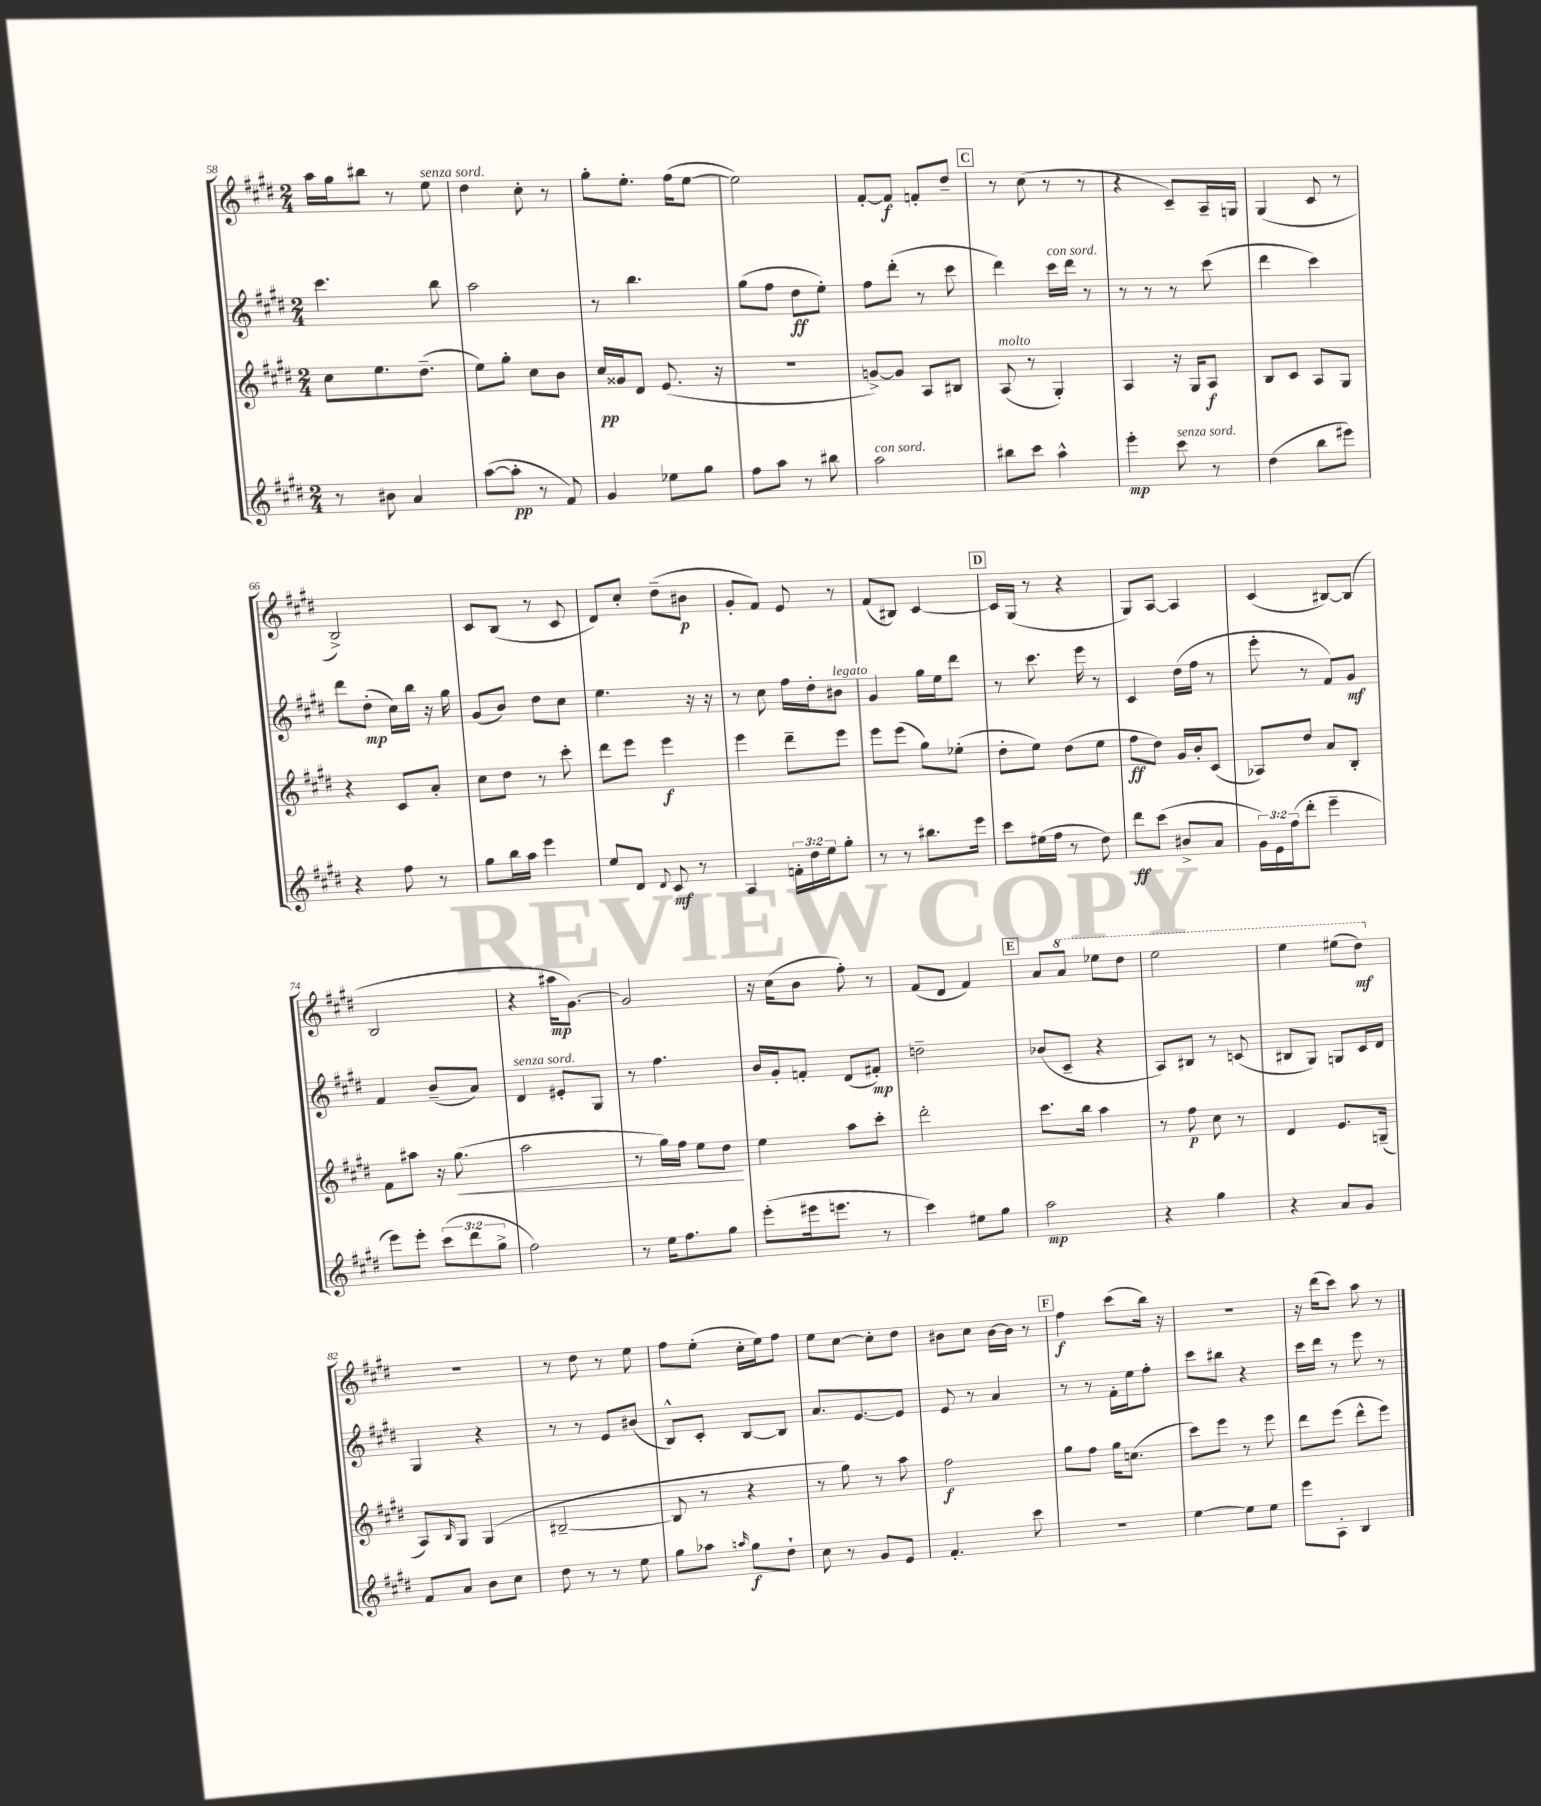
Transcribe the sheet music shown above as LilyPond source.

<<
\new StaffGroup <<
\new Staff = "s0" {
    \clef treble \key e \major \numericTimeSignature \time 2/4
    a''16 gis''16 bis''8 r8 e''8^\markup { \italic "senza sord." } |
    dis''4 cis''8-. r8 |
    gis''8-. e''8.-. fis''16( e''8~ |
    e''2) |
    fis'8~-. fis'8\f f'8-. dis''8-- |
    \mark \markup { \box "C" } r8 cis''8( r8 r8 |
    r4 cis'8--) a16-- g16 |
    gis4( cis'8 r8 |
    b2->) |
    cis'8 b8( r8 cis'8 |
    dis'8) cis''8-. dis''8--( bis'8\p |
    gis'8-. fis'8) e'8 r8 |
    fis'8( bis8) cis'4~ |
    \mark \markup { \box "D" } cis'16 gis16( r8 r4 |
    gis8) a8~ a4 |
    cis'4( bis8~) bis8( |
    b2 |
    r4 ais''16\mp gis'8.~) |
    gis'2 |
    r16 cis''16( b'8 fis''8-.) r8 |
    fis'8( dis'8 fis'4) |
    \mark \markup { \box "E" } a'8 \ottava #1 a''8 ees'''8 dis'''8 |
    e'''2 |
    e'''4 eis'''8( dis'''8\mf) \ottava #0 |
    r2 |
    r8 dis''8 r8 e''8 |
    fis''8 e''8-.( cis''16-. e''16) fis''8 |
    e''8 cis''8~ cis''8-. dis''8 |
    bis'8 cis''8 bis'16~ bis'16 r8 |
    \mark \markup { \box "F" } fis''4\f cis'''8( b''16) r16 |
    R2 |
    r16 dis'''16( cis'''8) a''8 r8 \bar "|." |
}
\new Staff = "s1" {
    \clef treble \key e \major \numericTimeSignature \time 2/4
    cis'''4. b''8 |
    a''2 |
    r8 b''4. |
    gis''8( fis''8 dis''8\ff e''8-.) |
    fis''8 dis'''8-.( r8 cis'''8 |
    \mark \markup { \box "C" } dis'''4) cis'''16^\markup { \italic "con sord." } dis'''16 r8 |
    r8 r8 r8 cis'''8( |
    dis'''4 cis'''4) |
    dis'''8 dis''8-.\mp( cis''16) b''16 r16 gis''16 |
    gis'8( b'8) dis''8 cis''8 |
    e''4. r16 r16 |
    r8 cis''8 fis''16 dis''16-. bis'8^\markup { \italic "legato" } |
    gis'4 gis''16 e''16 dis'''8 |
    \mark \markup { \box "D" } r8 cis'''8. e'''16 r8 |
    cis'4 dis''16( fis''16 r8 |
    e'''8-. r8 fis'8) gis'8\mf |
    fis'4 b'8--( a'8) |
    dis'4^\markup { \italic "senza sord." } eis'8-. gis8 |
    r8 fis''4. |
    b'16 gis'16-. f'8-. dis'8( fis'8-.\mp) |
    d''2-- |
    \mark \markup { \box "E" } bes'8( cis'8-- r4 |
    a8) bis8 r8 c'8( |
    bis8 gis8) g8 cis'16 dis'16 |
    gis4 r4 |
    r8 r8 e'8 bis'8( |
    b8-^) cis'8-. b8~ b8 |
    a'8. e'8.~ e'8 |
    e'8 r8 a'4 |
    \mark \markup { \box "F" } r8 r8 fis'16-. e''16 fis''8-. |
    cis'''8 bis''8 r4 |
    cis'''16 dis'''16 r8 e'''8 r8 \bar "|." |
}
\new Staff = "s2" {
    \clef treble \key e \major \numericTimeSignature \time 2/4
    cis''8 e''8. dis''8.--( |
    e''8) gis''8-. cis''8 b'8 |
    cis''16\pp gisis'16 dis'8 e'8.( r16 |
    R2 |
    g'8~->) g'8 a8 bis8 |
    \mark \markup { \box "C" } a8^\markup { \italic "molto" }( r8 gis4-.) |
    a4 r16 gis16 a8\f |
    b8 cis'8 a8 gis8 |
    r4 cis'8 a'8-. |
    cis''8 dis''8 r8 cis'''8-. |
    dis'''8 e'''8 e'''4\f |
    e'''4 dis'''8-- e'''8 |
    e'''8 e'''8( gis''8) ees''8-.( |
    \mark \markup { \box "D" } dis''8-. e''8) dis''8( e''8 |
    fis''8\ff dis''8) gis'16 b'16-. cis'8( |
    aes8) dis''8 a'8 b8-. |
    fis'8 ais''8 r16 gis''8.\<( |
    a''2 |
    r8 gis''16) fis''16 e''8 dis''8\! |
    e''4 a''8 cis'''8-. |
    dis'''2-. |
    \mark \markup { \box "E" } cis'''8. b''16 a''4 |
    r8 fis''8\p cis''8 r8 |
    dis'4 e'8. g16--( |
    a8) \grace { b16 } gis8 gis4( |
    bis2~-- |
    bis8 r8 r4 |
    r8 gis''8) r8 a''8 |
    fis''2\f |
    \mark \markup { \box "F" } gis''8 fis''8 gis''16 c''8.( |
    cis'''8) e'''8 r8 e'''8 |
    dis'''8 e'''8( dis'''8-^ e'''8) \bar "|." |
}
\new Staff = "s3" {
    \clef treble \key e \major \numericTimeSignature \time 2/4 \override Staff.TupletNumber.text = #tuplet-number::calc-fraction-text
    r8 bis'8 a'4 |
    a''8~( a''8-.\pp r8 fis'8) |
    gis'4 ees''8 gis''8 |
    fis''8 a''8 r8 bis''8 |
    a''2^\markup { \italic "con sord." } |
    \mark \markup { \box "C" } bis''8 cis'''8 a''4-^ |
    e'''4-.\mp cis'''8^\markup { \italic "senza sord." } r8 |
    dis''4( b''8 eis'''8) |
    r4 fis''8 r8 |
    gis''8 b''16 a''16 e'''4 |
    e''8 dis'8 \appoggiatura { dis'8 } cis'8\mf r8 |
    a4 \tuplet 3/2 { f'16-. dis''16 e''16 } gis''8-. |
    r8 r8 bis''8. e'''16 |
    \mark \markup { \box "D" } cis'''8 eis''16( fis''16 r8 dis''8) |
    dis'''8\ff cis'''8( bis'8-> a'8 |
    \tuplet 3/2 { gis'16) e'16 fis''16( } dis'''8-. e'''4-- |
    e'''8) e'''8-. \tuplet 3/2 { cis'''8( dis'''8 gis''8-> } |
    fis''2) |
    r8 e''16 fis''8. gis''8 |
    e'''8-.( eis'''16 e'''8. r8 |
    cis'''4) eis''8 gis''8 |
    \mark \markup { \box "E" } a''2\mp |
    r4 gis''4 |
    r4 a'8 gis'8 |
    fis'8 a'8 b'8 cis''8 |
    dis''8 r8 r8 e''8 |
    gis''8 aes''8 \grace { a''16 } gis''8\f dis''8-! |
    cis''8 r8 gis'8 e'8 |
    fis'4.-. cis'''8 |
    \mark \markup { \box "F" } R2 |
    e''4~ e''8 e''8 |
    e'''8 a8-. b4 \bar "|." |
}
>>
>>
\layout { \context { \Score currentBarNumber = #58 } }
